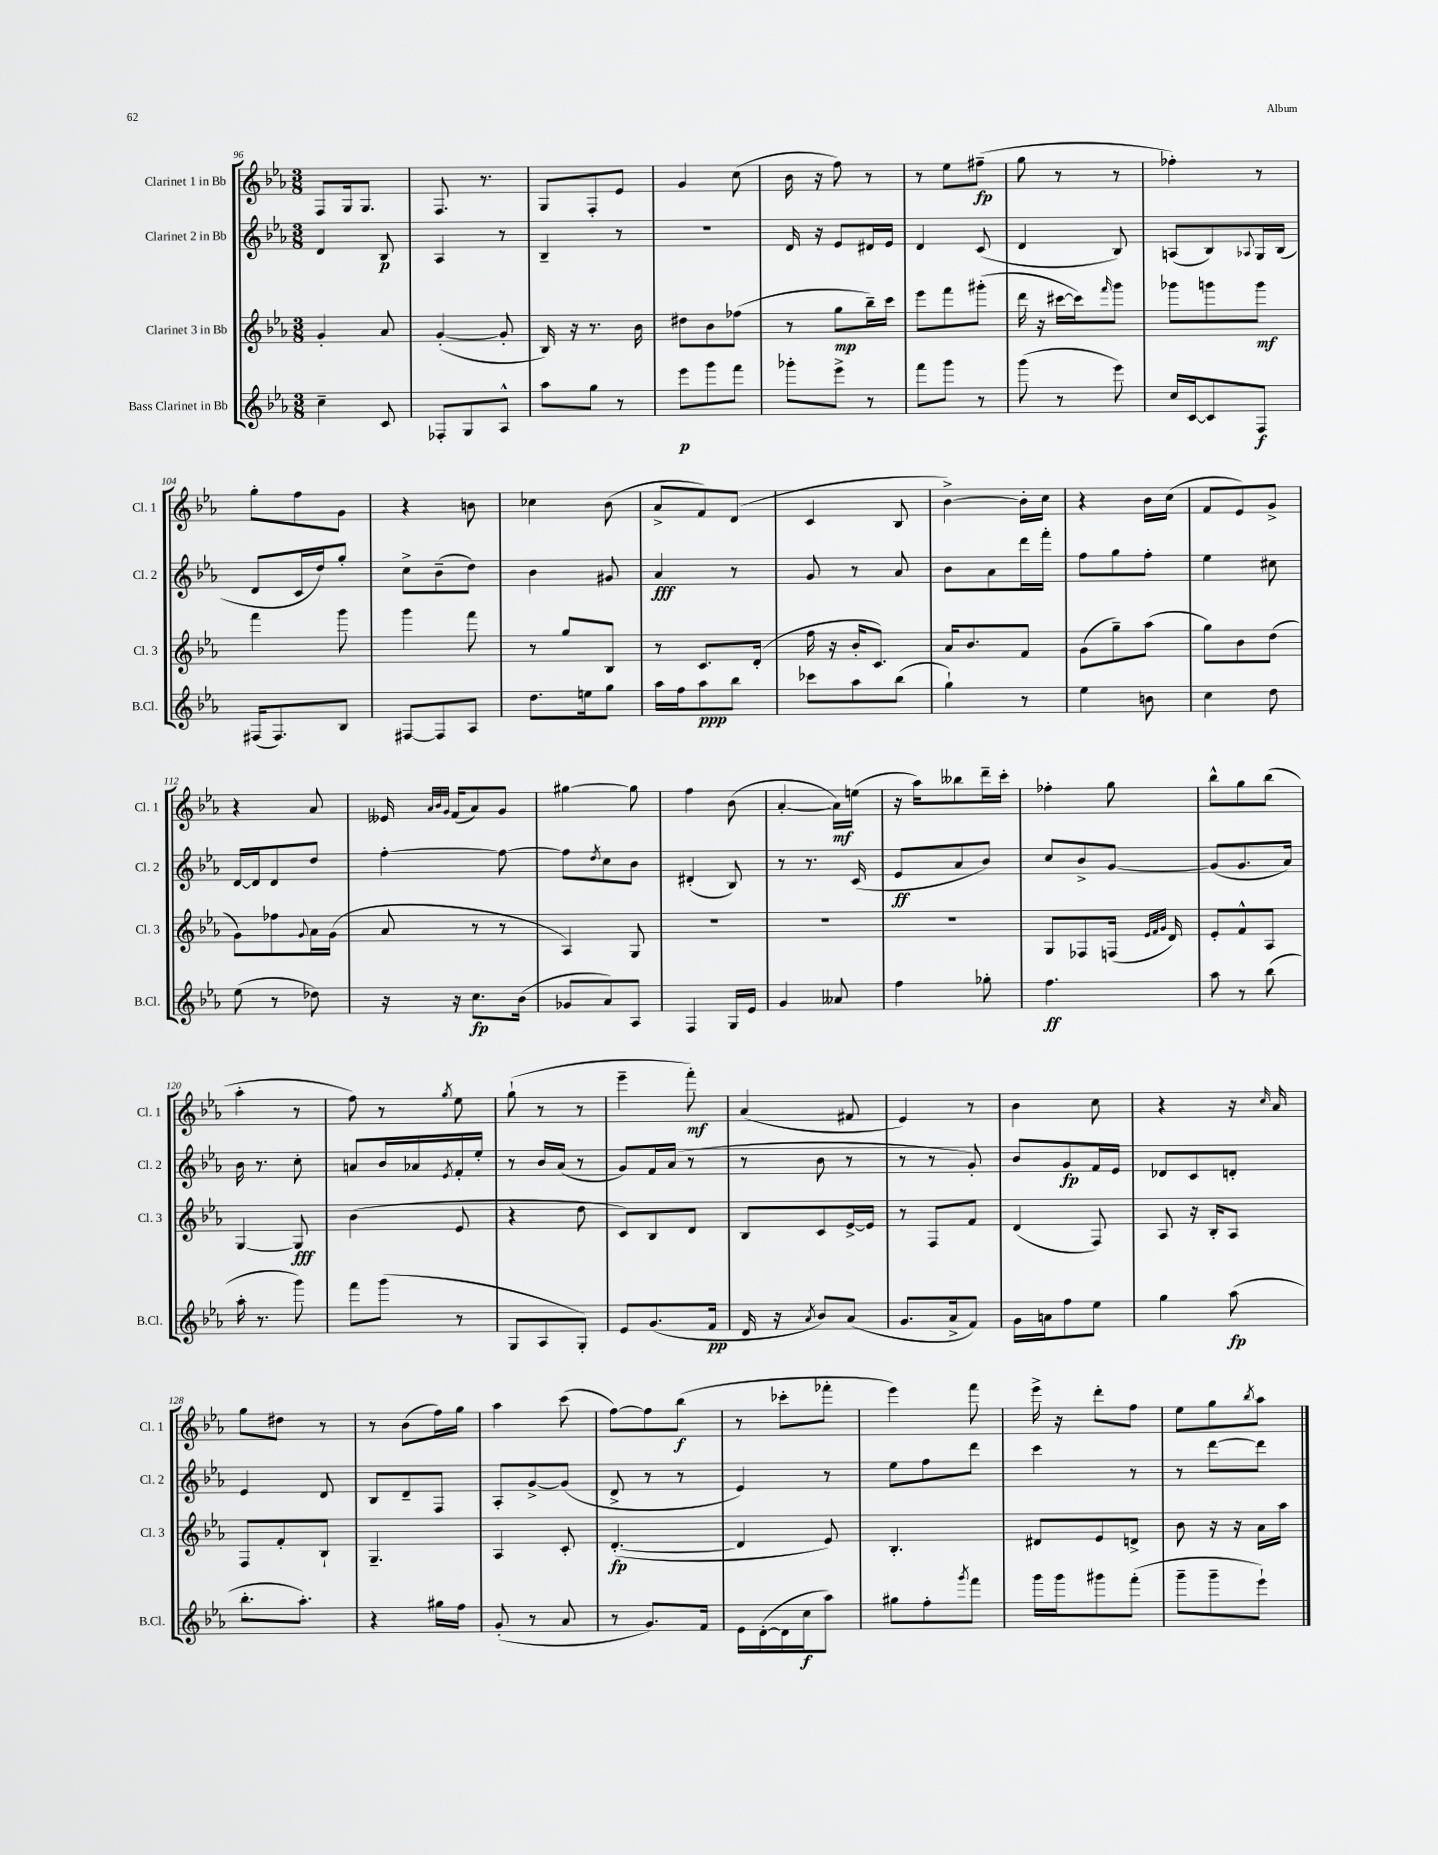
<<
\new StaffGroup <<
\new Staff = "s0" \with { instrumentName = "Clarinet 1 in Bb" shortInstrumentName = "Cl. 1" } {
    \clef treble \key ees \major \numericTimeSignature \time 3/8
    f8 g16 g8. |
    f8. r8. |
    g8 f8-. ees'8 |
    g'4 c''8( |
    bes'16 r16 f''8) r8 |
    r8 ees''8 fis''8--\fp( |
    g''8 r8 r8 |
    fes''4-.) r8 |
    g''8-. f''8 g'8 |
    r4 b'8 |
    ces''4 bes'8( |
    aes'8-> f'8) d'8( |
    c'4 bes8 |
    bes'4~->) bes'16-. c''16 |
    r4 bes'16 c''16( |
    f'8 ees'8) g'8-> |
    r4 aes'8 |
    eeses'16 \grace { aes'32 bes'32 g'32 } f'16( aes'8) g'8 |
    gis''4~ gis''8 |
    f''4 bes'8( |
    aes'4~-. aes'16\mf) e''16( |
    r16 aes''16) beses''8 d'''16-- c'''16-. |
    fes''4-. g''8 |
    bes''8-^ g''8 bes''8( |
    aes''4-. r8 |
    f''8) r8 \acciaccatura { g''8 } ees''8 |
    g''8-!( r8 r8 |
    ees'''4-- f'''8-.\mf) |
    aes'4( fis'8 |
    ees'4) r8 |
    bes'4 c''8 |
    r4 r16 \grace { c''16 } aes'16 |
    g''8 dis''8 r8 |
    r8 bes'8( f''16) g''16 |
    aes''4 c'''8( |
    f''8~) f''8 bes''8\f( |
    r8 ces'''8-. fes'''8-. |
    ees'''4) f'''8 |
    ees'''16-> r16 d'''8-. f''8 |
    ees''8 g''8 \acciaccatura { bes''8 } aes''8 \bar "|." |
}
\new Staff = "s1" \with { instrumentName = "Clarinet 2 in Bb" shortInstrumentName = "Cl. 2" } {
    \clef treble \key ees \major \numericTimeSignature \time 3/8
    d'4 bes8\p |
    aes4 r8 |
    bes4-- r8 |
    r4. |
    d'16 r16 ees'8 dis'16 ees'16 |
    d'4 c'8( |
    d'4 bes8) |
    a8( bes8) \appoggiatura { aes8 } g16 bes16( |
    d'8 c'16 d''16) g''8-. |
    c''8-> bes'8--( d''8) |
    bes'4 gis'8 |
    aes'4\fff r8 |
    g'8 r8 aes'8 |
    bes'8 aes'8 d'''16 f'''16-. |
    f''8 g''8 f''8-. |
    ees''4 cis''8 |
    d'16~ d'16 d'8 d''8 |
    f''4~-. f''8~ |
    f''8 \acciaccatura { d''8 } c''8 bes'8 |
    dis'4-.( bes8) |
    r8 r8. c'16( |
    ees'8\ff aes'8 bes'8) |
    c''8 bes'8-> g'8~ |
    g'8( g'8. aes'16) |
    bes'16 r8. c''8-. |
    a'8 bes'16 aes'16 \acciaccatura { ees'8 } f'16-. ees''16-. |
    r8 bes'16 aes'16( r8 |
    g'8) f'16 aes'16( r8 |
    r8 bes'8 r8 |
    r8 r8 g'8-.) |
    bes'8 g'8\fp f'16 ees'16 |
    des'8 c'8 d'8-. |
    ees'4 d'8 |
    bes8 d'8-- f8 |
    aes8-. g'8~-> g'8( |
    d'8-> r8 r8 |
    ees'4) r8 |
    ees''8 f''8 d'''8 |
    c'''4 r8 |
    r8 d'''8~ d'''8 \bar "|." |
}
\new Staff = "s2" \with { instrumentName = "Clarinet 3 in Bb" shortInstrumentName = "Cl. 3" } {
    \clef treble \key ees \major \numericTimeSignature \time 3/8
    g'4-. aes'8 |
    g'4~-.( g'8-. |
    bes16) r16 r8. bes'16 |
    dis''8 bes'8 fes''8( |
    r8 g''8\mp bes''16--) c'''16 |
    ees'''8 f'''8 gis'''8-.( |
    d'''16 r16 cis'''16~ cis'''16) \grace { f'''16 } g'''8 |
    ges'''8 g'''8 g'''8\mf |
    f'''4 g'''8 |
    g'''4 f'''8 |
    r8 g''8 bes8 |
    r8 c'8. d'16-.( |
    f''16 r16 bes'16-. c'8.) |
    aes'16 bes'8. f'8 |
    g'8( g''8--) aes''8( |
    g''8) bes'8 d''8( |
    g'8) fes''8 \appoggiatura { g'8 } aes'16 g'16( |
    aes'8 r8 r8 |
    aes4) g8 |
    R4. |
    R4. |
    R4. |
    g8 fes8 f16( \grace { ees'32 f'32 g'32 } d'16) |
    ees'8-. f'8-^ aes8 |
    g4~ g8\fff |
    bes'4( ees'8 |
    r4 d''8 |
    c'8) bes8 d'8 |
    bes8 c'8 ees'16~-> ees'16 |
    r8 f8 f'8 |
    d'4( f8) |
    aes8 r16 bes16-. aes8 |
    f8 f'8-. bes8-! |
    g4.-- |
    aes4 c'8-. |
    d'4.~-.\fp( |
    d'4 ees'8) |
    bes4.-. |
    dis'8 ees'8 d'8-> |
    bes'8 r16 r16 aes'16 aes''16 \bar "|." |
}
\new Staff = "s3" \with { instrumentName = "Bass Clarinet in Bb" shortInstrumentName = "B.Cl." } {
    \clef treble \key ees \major \numericTimeSignature \time 3/8
    c''4-- c'8 |
    fes8-. g8 aes8-^ |
    aes''8 g''8 r8 |
    ees'''8\p g'''8 f'''8 |
    ges'''8-. ees'''8-> r8 |
    f'''8 g'''8 r8 |
    g'''8( r8 ees'''8) |
    c''16 c'16~ c'8 f8\f |
    fis16( fis8.) bes8 |
    fis8~ fis8 aes8 |
    d''8. e''16 g''8 |
    aes''16 f''16 aes''8\ppp bes''8 |
    ces'''8 aes''8 bes''8( |
    g''4-!) r8 |
    ees''4 b'8 |
    c''4 d''8 |
    ees''8( r8 des''8) |
    r16 r16 c''8.\fp bes'16( |
    ges'8 aes'8) aes8 |
    f4 g16 ees'16 |
    g'4 aeses'8 |
    f''4 ges''8-. |
    f''4.\ff |
    aes''8 r8 bes''8( |
    aes''16-. r8. g'''8) |
    f'''8 g'''8( r8 |
    g8 aes8 g8-.) |
    ees'8 g'8.( f'16\pp |
    d'16 r16 \acciaccatura { aes'8 } bes'8) aes'8( |
    g'8. aes'16-> f'8) |
    g'16 a'16 f''8 ees''8 |
    g''4 aes''8\fp( |
    bes''8.-. aes''8.-.) |
    r4 gis''16 f''16 |
    g'8-.( r8 aes'8 |
    r8 g'8.) f'16 |
    ees'16 d'16~-.( d'16 c''16\f aes''8) |
    gis''8 f''8-. \acciaccatura { g'''8 } f'''8 |
    g'''16 g'''16 gis'''8 f'''8-.( |
    g'''8-- g'''8-- ees'''8-!) \bar "|." |
}
>>
>>
\layout { \context { \Score currentBarNumber = #96 } }
